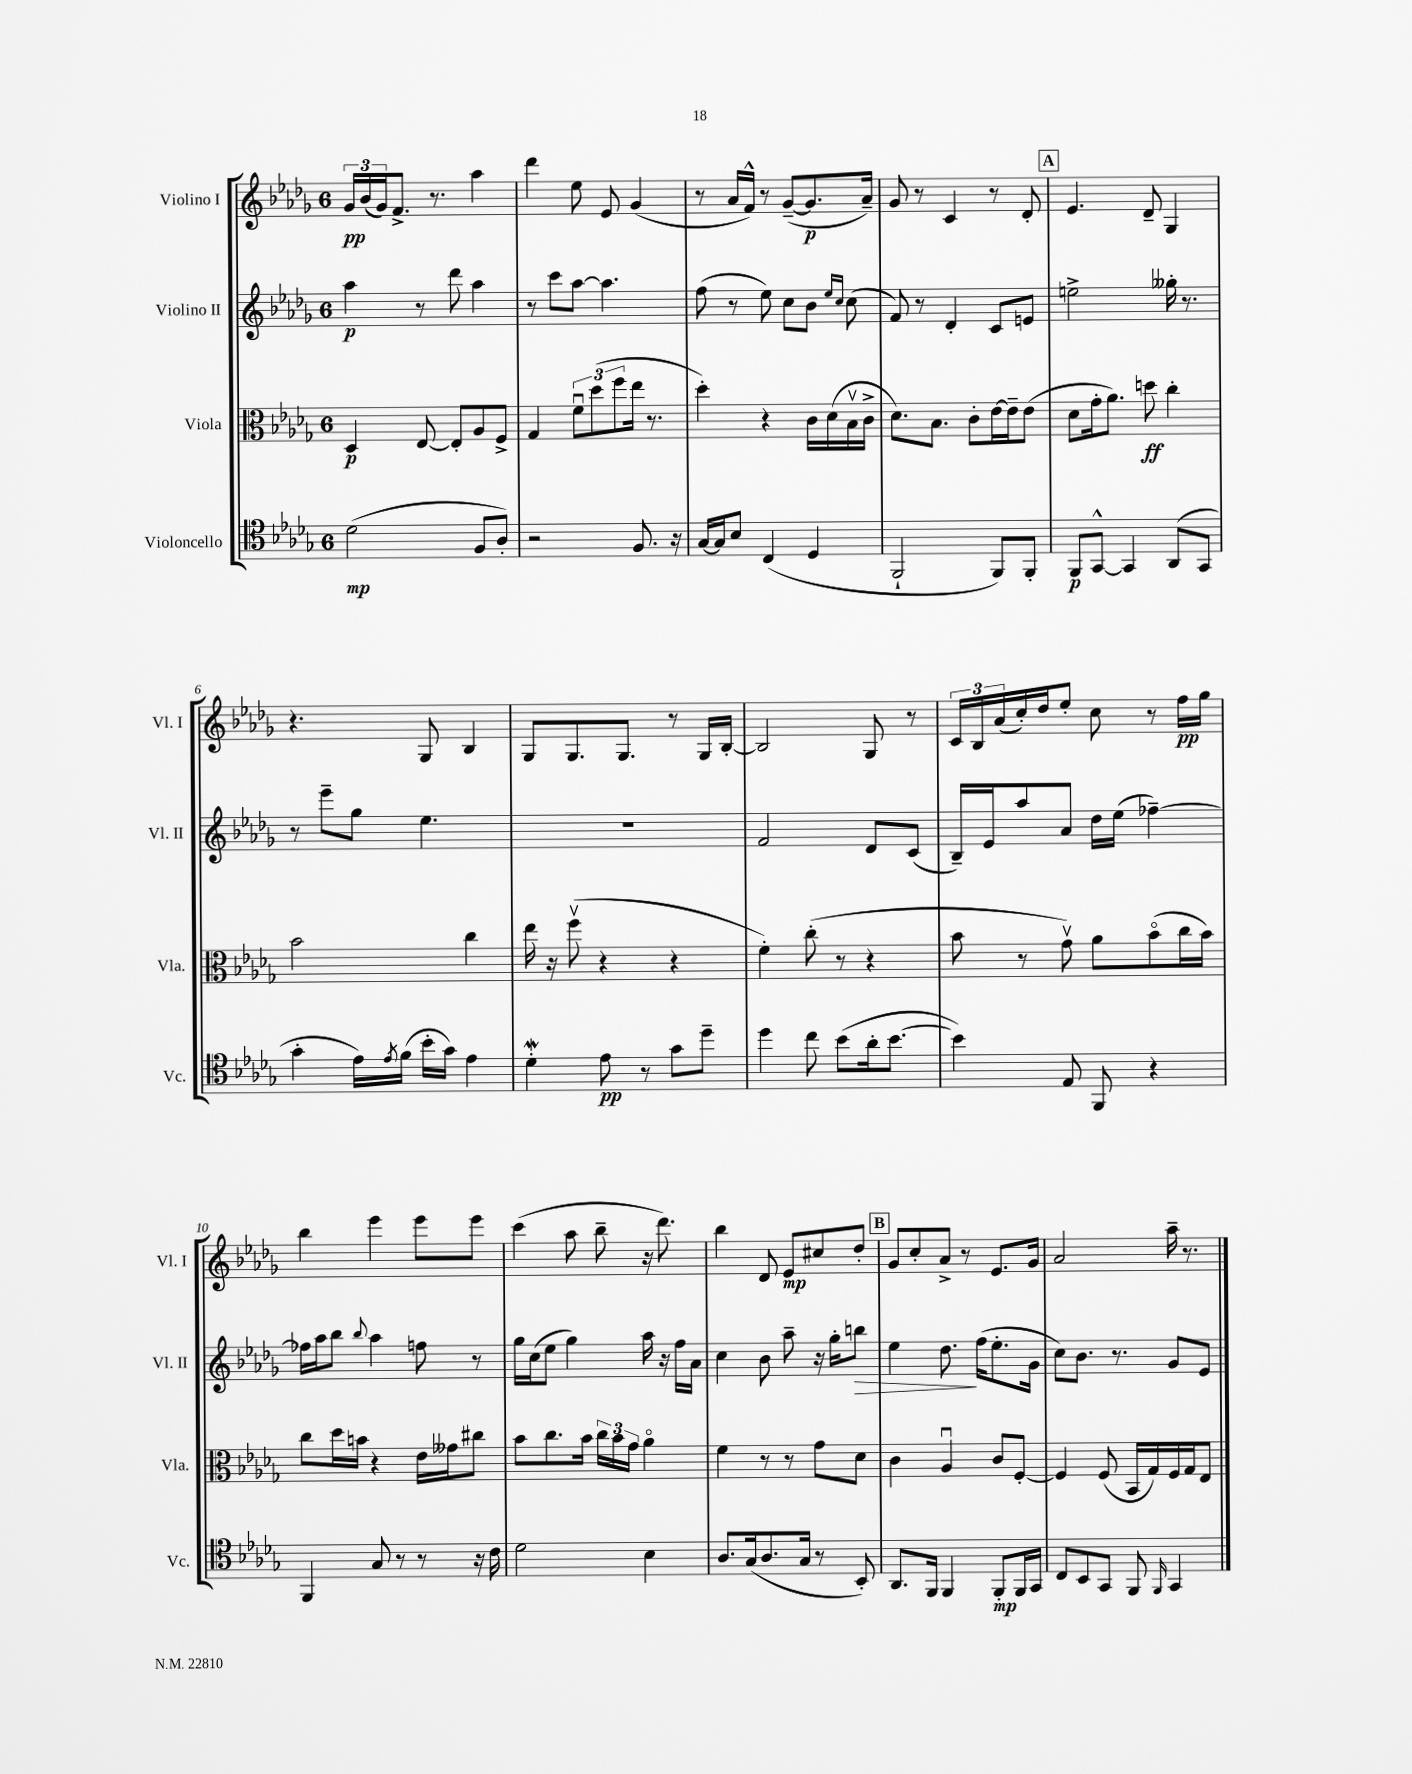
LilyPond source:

<<
\new StaffGroup <<
\new Staff = "s0" \with { instrumentName = "Violino I" shortInstrumentName = "Vl. I" } {
    \clef treble \key des \major \once \override Staff.TimeSignature.style = #'single-digit \time 6/8
    \tuplet 3/2 { ges'16\pp bes'16( ges'16) } f'8.-> r8. aes''4 |
    des'''4 ees''8 ees'8 ges'4( |
    r8 aes'16 f'16-^) r8 ges'8~--( ges'8.\p aes'16--) |
    ges'8 r8 c'4 r8 des'8-. |
    \mark \markup { \box "A" } ees'4. des'8-- ges4 |
    r4. ges8 bes4 |
    ges8 ges8. ges8. r8 ges16 bes16~-. |
    bes2 ges8 r8 |
    \tuplet 3/2 { c'16 bes16 aes'16( } c''16-.) des''16 ees''8-. c''8 r8 f''16\pp ges''16 |
    bes''4 ees'''4 ees'''8 ees'''8 |
    c'''4( aes''8 bes''8-- r16 des'''8.) |
    bes''4 des'8 ees'8\mp cis''8 des''8-. |
    \mark \markup { \box "B" } ges'8 c''8-. aes'8-> r8 ees'8. ges'16 |
    aes'2 aes''16-- r8. \bar "|." |
}
\new Staff = "s1" \with { instrumentName = "Violino II" shortInstrumentName = "Vl. II" } {
    \clef treble \key des \major \once \override Staff.TimeSignature.style = #'single-digit \time 6/8
    aes''4\p r8 des'''8 aes''4 |
    r8 c'''8 aes''8~ aes''4. |
    f''8( r8 ees''8) c''8 bes'8 \grace { ees''16 c''16 } c''8( |
    f'8) r8 des'4-. c'8 e'8 |
    \mark \markup { \box "A" } e''2-> geses''16-. r8. |
    r8 ees'''8-- ges''8 ees''4. |
    r2. |
    f'2 des'8 c'8( |
    bes16--) ees'16 aes''8 aes'8 des''16 ees''16( fes''4~--) |
    fes''16 aes''16 bes''8 \appoggiatura { bes''8 } aes''4 f''8 r8 |
    ges''16 c''16( ees''8 ges''4) aes''16 r16 f''16 aes'16 |
    c''4 bes'8 aes''8-- r16 ges''16-. b''8\> |
    \mark \markup { \box "B" } ees''4 des''8.\! f''16( ees''8.-. ges'16 |
    c''8) bes'8. r8. ges'8 ees'8 \bar "|." |
}
\new Staff = "s2" \with { instrumentName = "Viola" shortInstrumentName = "Vla." } {
    \clef alto \key des \major \once \override Staff.TimeSignature.style = #'single-digit \time 6/8
    des4\p ees8~ ees8-. aes8 f8-> |
    ges4 \tuplet 3/2 { f'8\downbow des''8( f''8 } ees''16 r8. |
    des''4-.) r4 c'16 des'16( bes16\upbow c'16-> |
    des'8.) bes8. c'8-. ees'16~ ees'16-- ees'8( |
    \mark \markup { \box "A" } des'8 ges'16-. aes'8.) d''8\ff c''4-. |
    bes'2 c''4 |
    ees''16 r16 f''8\upbow( r4 r4 |
    f'4-.) c''8-.( r8 r4 |
    bes'8 r8 ges'8\upbow) aes'8 bes'8\flageolet( c''16 bes'16) |
    c''8 des''16 b'16 r4 ees'16 geses'16 cis''8 |
    bes'8 c''8. bes'16 \tuplet 3/2 { c''16 bes'16 ges'16 } aes'4\flageolet |
    f'4 r8 r8 ges'8 des'8 |
    \mark \markup { \box "B" } c'4 aes4\downbow c'8 f8~-. |
    f4 f8( bes,16 ges16) f16 ges16 ees8 \bar "|." |
}
\new Staff = "s3" \with { instrumentName = "Violoncello" shortInstrumentName = "Vc." } {
    \clef tenor \key des \major \once \override Staff.TimeSignature.style = #'single-digit \time 6/8
    des'2\mp( f8 aes8-.) |
    r2 f8. r16 |
    ges16~ ges16 bes8 c4( des4 |
    f,2-! f,8) f,8-. |
    \mark \markup { \box "A" } f,8\p ges,8~-^ ges,4 aes,8( ges,8 |
    ges'4-. ees'16) \acciaccatura { ees'8 } f'16( bes'16-. ges'16) ees'4 |
    des'4-.\mordent ees'8\pp r8 ges'8 des''8-- |
    des''4 c''8 bes'8( aes'16-. bes'8.~ |
    bes'4) ees8 f,8 r4 |
    f,4 ges8 r8 r8 r16 c'16 |
    des'2 bes4 |
    aes8. ges16( aes8. ges16 r8 bes,8-.) |
    \mark \markup { \box "B" } aes,8. f,16 f,4 f,8-.\mp f,16 ges,16 |
    c8 bes,8 ges,8 f,8 \grace { f,16 } ges,4 \bar "|." |
}
>>
>>
